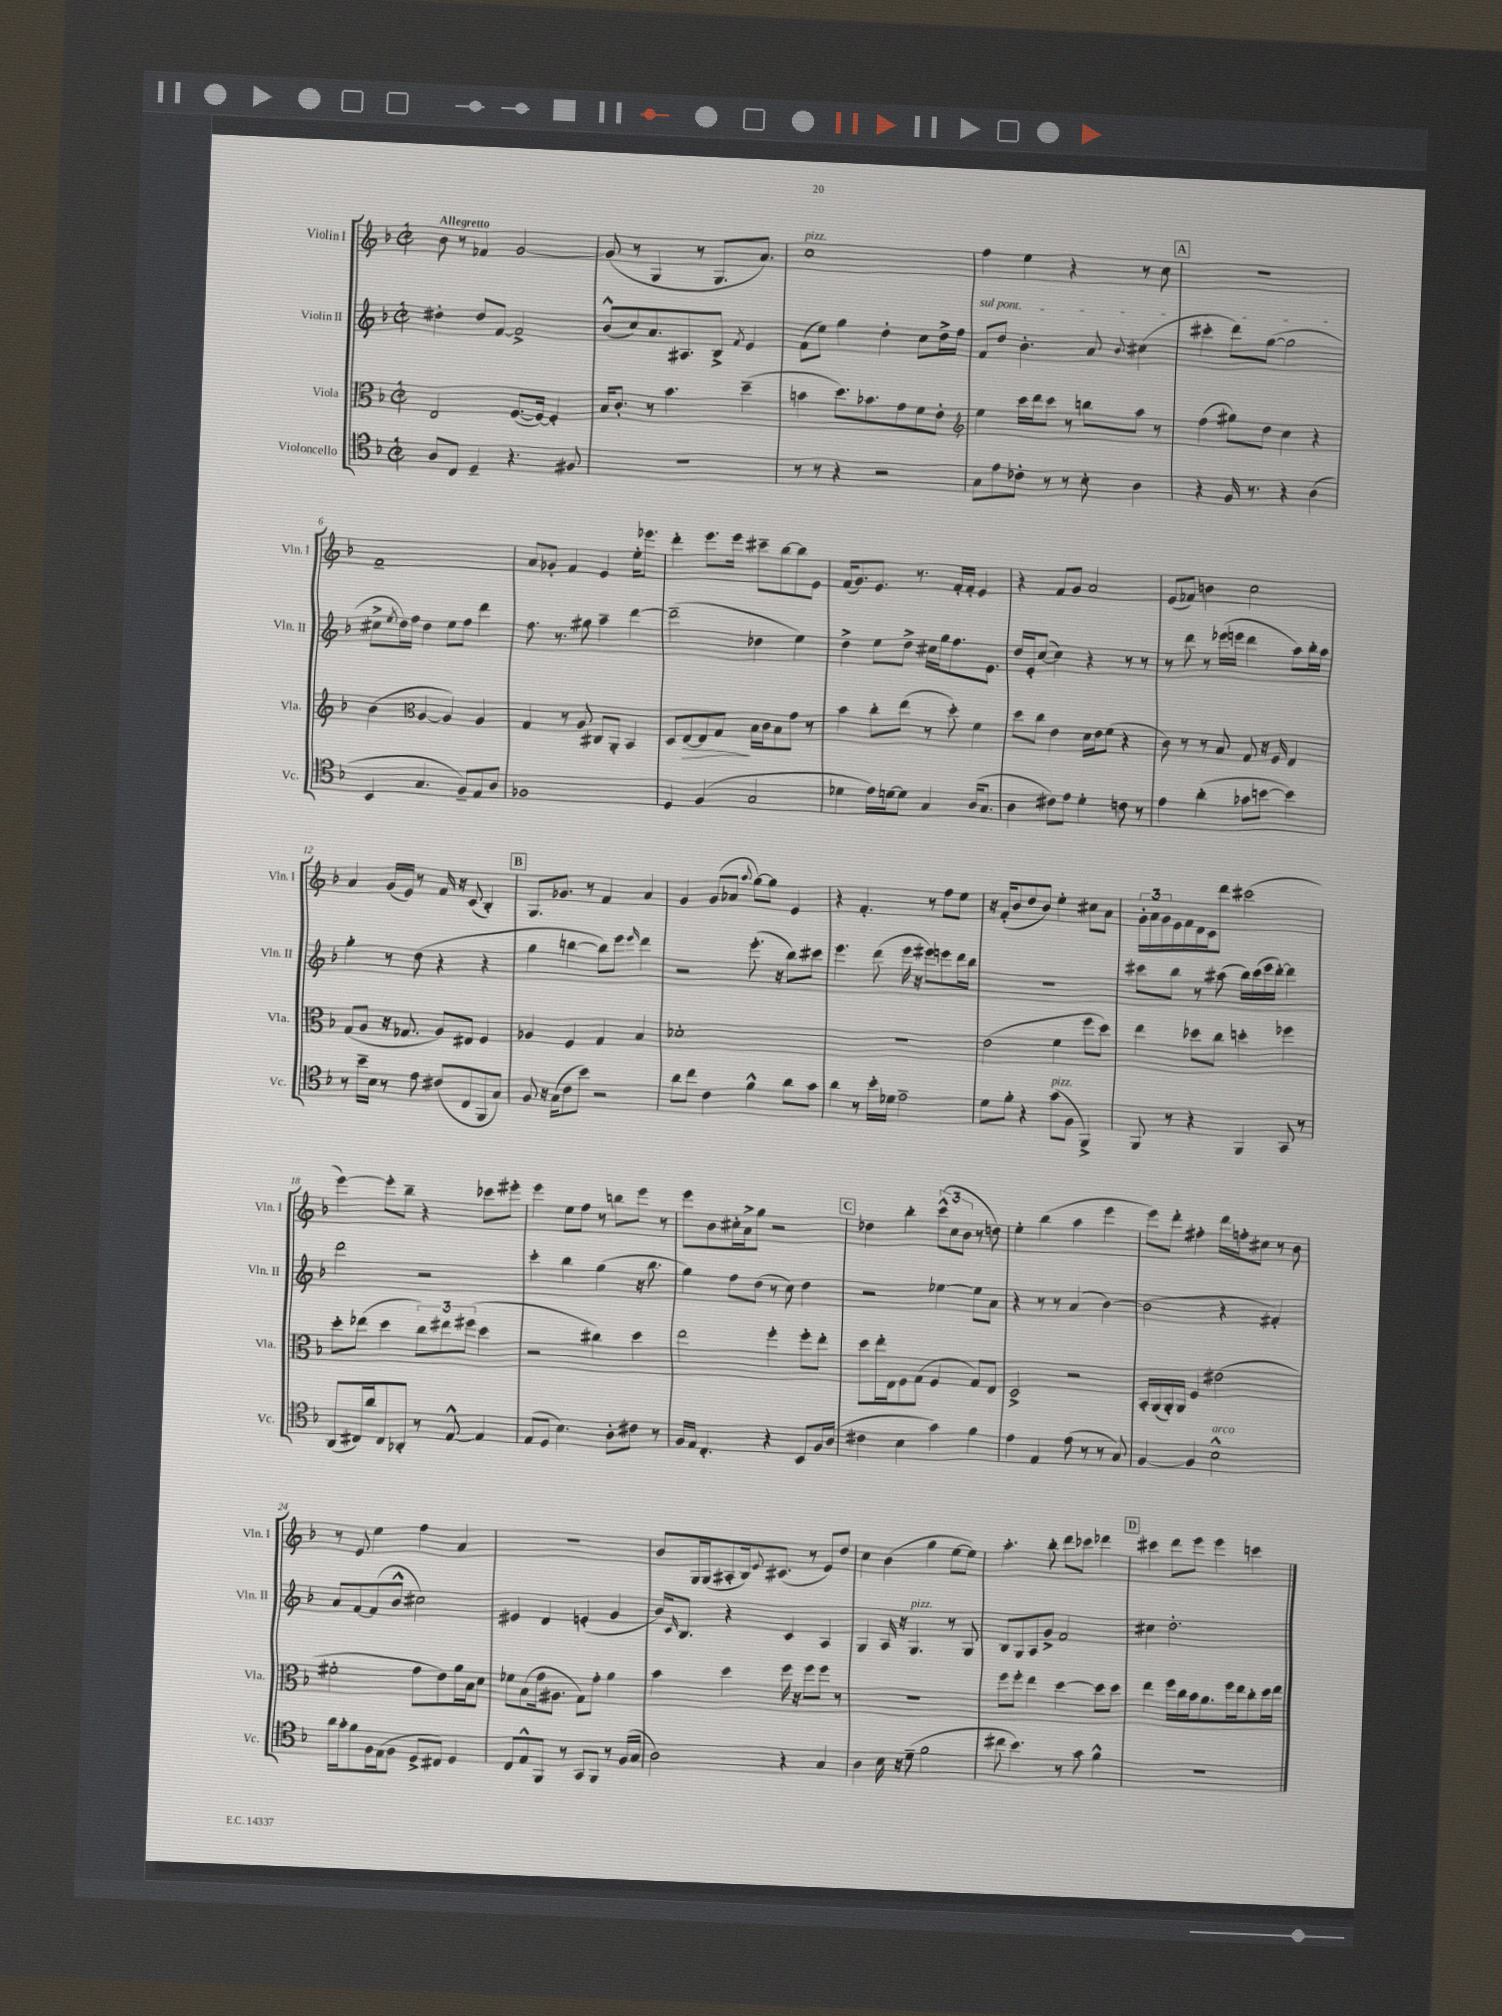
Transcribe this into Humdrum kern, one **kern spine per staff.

**kern	**kern	**kern	**kern
*staff4	*staff3	*staff2	*staff1
*clefC4	*clefC3	*clefG2	*clefG2
*k[b-]	*k[b-]	*k[b-]	*k[b-]
*M2/2	*M2/2	*M2/2	*M2/2
*met(c|)	*met(c|)	*met(c|)	*met(c|)
8A	2E	4dd#'	8b-
8C	.	.	8r
4D~	.	8dd#	4f-
.	.	[8f	.
4.r	([8.F	2f^]	[2g
.	16F_)	.	.
.	4F']	.	.
8F#	.	.	.
=	=	=	=
1r	16B-	(8b-^^	(8g]
.	8.c'	.	.
.	.	8cc)	8r
.	8r	8.a	4G
.	4.b-	.	.
.	.	8.A#	.
.	.	.	8r
.	.	8B-^	8.G
.	.	8qf	.
.	(4dd~	4e	.
.	.	.	8.a)
=	=	=	=
8r	4b	(8f	1cc
8r	.	8ee)	.
4r	8.dd)	4gg	.
.	8.b-	.	.
2r	.	4dd'	.
.	8g	.	.
.	8f	8cc	.
.	8e'	16dd^	.
.	.	16ff	.
=	=	=	=
*	*clefG2	*	*
8G	4ee	8f	4ff
8e	.	8dd	.
8c-'	16ccc	4.b-'	4ee
.	16ddd	.	.
8r	8ccc	.	.
8r	8r	.	4r
8B-'	8bb	8a	.
.	.	8qqb-	.
4A	8aa	(4cc#	8r
.	8r	.	8cc
=	=	=	=
4r	(4ff	4ccc#'	1r
16F	8gg#)	8ddd)	.
8.r	.	.	.
.	8dd	([8gg	.
4r	4cc	2gg]	.
(4A	4r	.	.
=	=	=	=
4BB-	(4b-	8cc#^	1f~
.	.	8qee	.
.	.	16dd)	.
.	.	16ff	.
*	*clefC3	*	*
4.G	[4A	4dd	.
.	4A])	8ee	.
8F~)	.	8ff	.
8E	4A	4ddd	.
8A	.	.	.
=	=	=	=
1F-	4G	8.ff	8a
.	.	.	8g-'
.	.	8.r	.
.	8r	.	4f
.	8A	8gg#	.
.	8C#	4aa~	4e
.	8AA'	.	.
.	4BB-	[4ddd	16ee'
.	.	.	8.eee-
=	=	=	=
4D	8D	(2ddd~]	4ddd'
.	[8E	.	.
(4F	8E]	.	8.eee
.	8G	.	.
.	.	.	16eee
2G	16B-	4dd-	8ccc#~
.	16c	.	.
.	8B-	.	[8bb-
.	8g	4ee)	8bb-]
.	8r	.	8e
=	=	=	=
4d-	4b-	4dd^	(16f
.	.	.	8.g)
16e)	8cc'	8ee	8.e
[16d	.	.	.
8d]	(8ee	8dd^	.
.	.	.	8.r
4G	8r	16cc#	.
.	.	16gg	.
.	8dd')	8.ff	16f'
.	.	.	16f'
(16A	4f	.	4e
8.G	.	8.e	.
=	=	=	=
4A	8dd	16dd	4r
.	.	16e'	.
.	8cc	([8cc	.
8c#)	4e	4cc])	8f
8e	.	.	8g
4d'	16d	4r	2a
.	16e	.	.
.	(8f	.	.
8c	4r	8r	.
8r	.	8r	.
=	=	=	=
4e	8c)	8r	(8e
.	8r	8ddd	8f-)
(4a'	8r	8r	4b
.	8B-	(16eee-	.
.	.	16eee	.
8g-	8G	4ddd	2cc
[8b	16r	.	.
.	16F	.	.
4b])	4E	8aa)	.
.	.	16bb-'	.
.	.	16aa	.
=	=	=	=
8r	(8G	4gg'	4a
16b-~	8A	.	.
16B-	.	.	.
8r	16r	8r	(16g
.	8.G-	.	16e)
8e	.	(8dd	8r
(8c#	8A)	4r	16f
.	.	.	16r
8C	8E#	.	(8c
8FF	4F	4r	4B-')
8G)	.	.	.
=	=	=	=
8F	4A-	4gg	8.G
16r	.	.	.
(16G	.	.	8.g-
8c	4F	[4bb	.
8b-)	.	.	8r
2r	4G	8bb])	4f
.	.	8eee	.
.	.	16qqeee	.
.	4B-	4ddd	4a
=	=	=	=
8a	1d-'	2r	4g
8cc	.	.	.
4c	.	.	(8g
.	.	.	8a-
.	.	.	8qqaa
4f^^	.	(8.eee'	[8gg)
.	.	.	8gg]
.	.	16r	.
8a	.	8bb-)	4e
8g	.	8ccc#	.
=	=	=	=
4a	1r	4.eee	4r
8r	.	.	4.f'
16b-'	.	(8ddd	.
16d-	.	.	.
2e~	.	16eee	.
.	.	16r	.
.	.	8eee#)	8r
.	.	8eee	8ff
.	.	16ddd	8ee
.	.	16bb-	.
=	=	=	=
8d	(2e	1r	16r
.	.	.	(16f'
8f'	.	.	8b-
4r	.	.	8dd
.	.	.	8b-)
(8g	4f	.	4ee'
8F	.	.	.
4FF^)	8ff	.	8cc#
.	8dd)	.	8a
=	=	=	=
8FF	4ee	8ccc#	24g'
.	.	.	24a
.	.	.	24g
8r	.	8bb-	16e
.	.	.	16f
4r	8dd-	8r	16d
.	.	.	16c
.	8cc	(8aa#	8ddd
4FF	4dd'	16bb-)	(2ccc#
.	.	(16ccc#	.
.	.	16eee	.
.	.	[16ddd')	.
8GG	4ff-	4ddd]	.
8r	.	.	.
=	=	=	=
(8AA	8dd'	2ddd	[4eee)
16C#)	(8ee-	.	.
16a	.	.	.
8C#	4dd	.	8eee']
8AA-'	.	.	8bb-~
8r	12cc)	2r	4r
.	12ee#	.	.
[8E^^	.	.	.
.	(12ff#	.	.
4E]	4dd	.	8ccc-
.	.	.	8eee#'
=	=	=	=
(8E	2r	4ccc'	4eee
8D	.	.	.
4.B-)	.	4bb-	8ee
.	.	.	8ff
.	4cc#)	(4gg	8r
8A'	.	.	8bb
8c#	4dd	16r	8eee
.	.	8.bb-	.
8r	.	.	8r
=	=	=	=
16F	2ee	4gg)	8eee
16E	.	.	.
4.C'	.	.	8b-
.	.	8ff	16cc#'
.	.	.	16a^
.	.	(8dd	8gg
4r	4ff'	8r	2r
.	.	8cc)	.
8BB-	8ff'	4dd	.
16F	8ee'	.	.
(16A	.	.	.
=	=	=	=
4c#	8dd	2r	4dd-
.	16ee'	.	.
.	16E	.	.
4B-	8F	.	4bb-'
.	(8G	.	.
4g)	4F	[4ee-	(12ccc^^
.	.	.	12cc
.	.	.	12b-
4f	8G)	8ee-]	8r
.	8E	8a	8dd)
=	=	=	=
4e	2D^	4r	4ee'
4E	.	8r	(4bb-
.	.	8r	.
(8e	2r	(4a	4aa
8r	.	.	.
8r	.	[4b-)	4eee
8G)	.	.	.
=	=	=	=
[4F	16BB-'	(2b-]	8eee)
.	(16AA	.	.
.	16AA')	.	8ddd'
.	16AA	.	.
4F]	4F	.	4ff#'
2B-^^	(2e#	4r	16ddd
.	.	.	16ff'
.	.	.	8cc#
.	.	4f#')	8r
.	.	.	8b-
=	=	=	=
16a	2f#'	8a	8r
16g'	.	.	.
8f	.	[8f	8e
16F	.	(8f]	4ee
(16E	.	.	.
8F	.	8b-^^	.
8D^	8g	2cc#)	4ff
8C#)	8e)	.	.
4D	16a	.	4a
.	16B-	.	.
.	8d	.	.
=	=	=	=
8C	8f-	4e#	1r
8E^^	(8B-	.	.
8FF	16g	4d	.
.	8.A#	.	.
8r	.	.	.
8GG	8G)	(4e'	.
8FF	8g'	.	.
8r	4a	4g	.
(16F	.	.	.
16G	.	.	.
=	=	=	=
2A)	4b-	16b-)	8b-
.	.	16qqc	.
.	.	8.B-	.
.	.	.	16G
.	.	.	(16G
.	4dd	4r	8A#'
.	.	.	16B-)
.	.	.	8qqe
.	.	.	(8.c#
4r	16ff	4c	.
.	16r	.	.
.	8ff	.	8r
4G	8ff	4A	8e)
.	8r	.	8dd
=	=	=	=
4A	1r	4G	4cc
16B-	.	16A	(4b-
16r	.	16r	.
(8d~	.	4.G	.
2f	.	.	4gg
.	.	8r	[8ee
.	.	8G	8ee])
=	=	=	=
8cc#	8ff	8B-	4.aa'
4.b-)	8ff'	8G	.
.	4ee	8A	.
.	.	8g^	8bb-'
8r	[4dd	2f	8ddd
8g	.	.	8ccc-
4f^^	8dd]	.	4ddd-
.	8dd	.	.
=	=	=	=
1r	4ee	4cc#	4ccc#
.	16ff	2.dd'	8ddd
.	16cc	.	.
.	16b-	.	8eee
.	8.a	.	.
.	.	.	4eee
.	16ff	.	.
.	16ee	.	.
.	8cc'	.	4ccc
.	16dd	.	.
.	16ee	.	.
==	==	==	==
*-	*-	*-	*-
